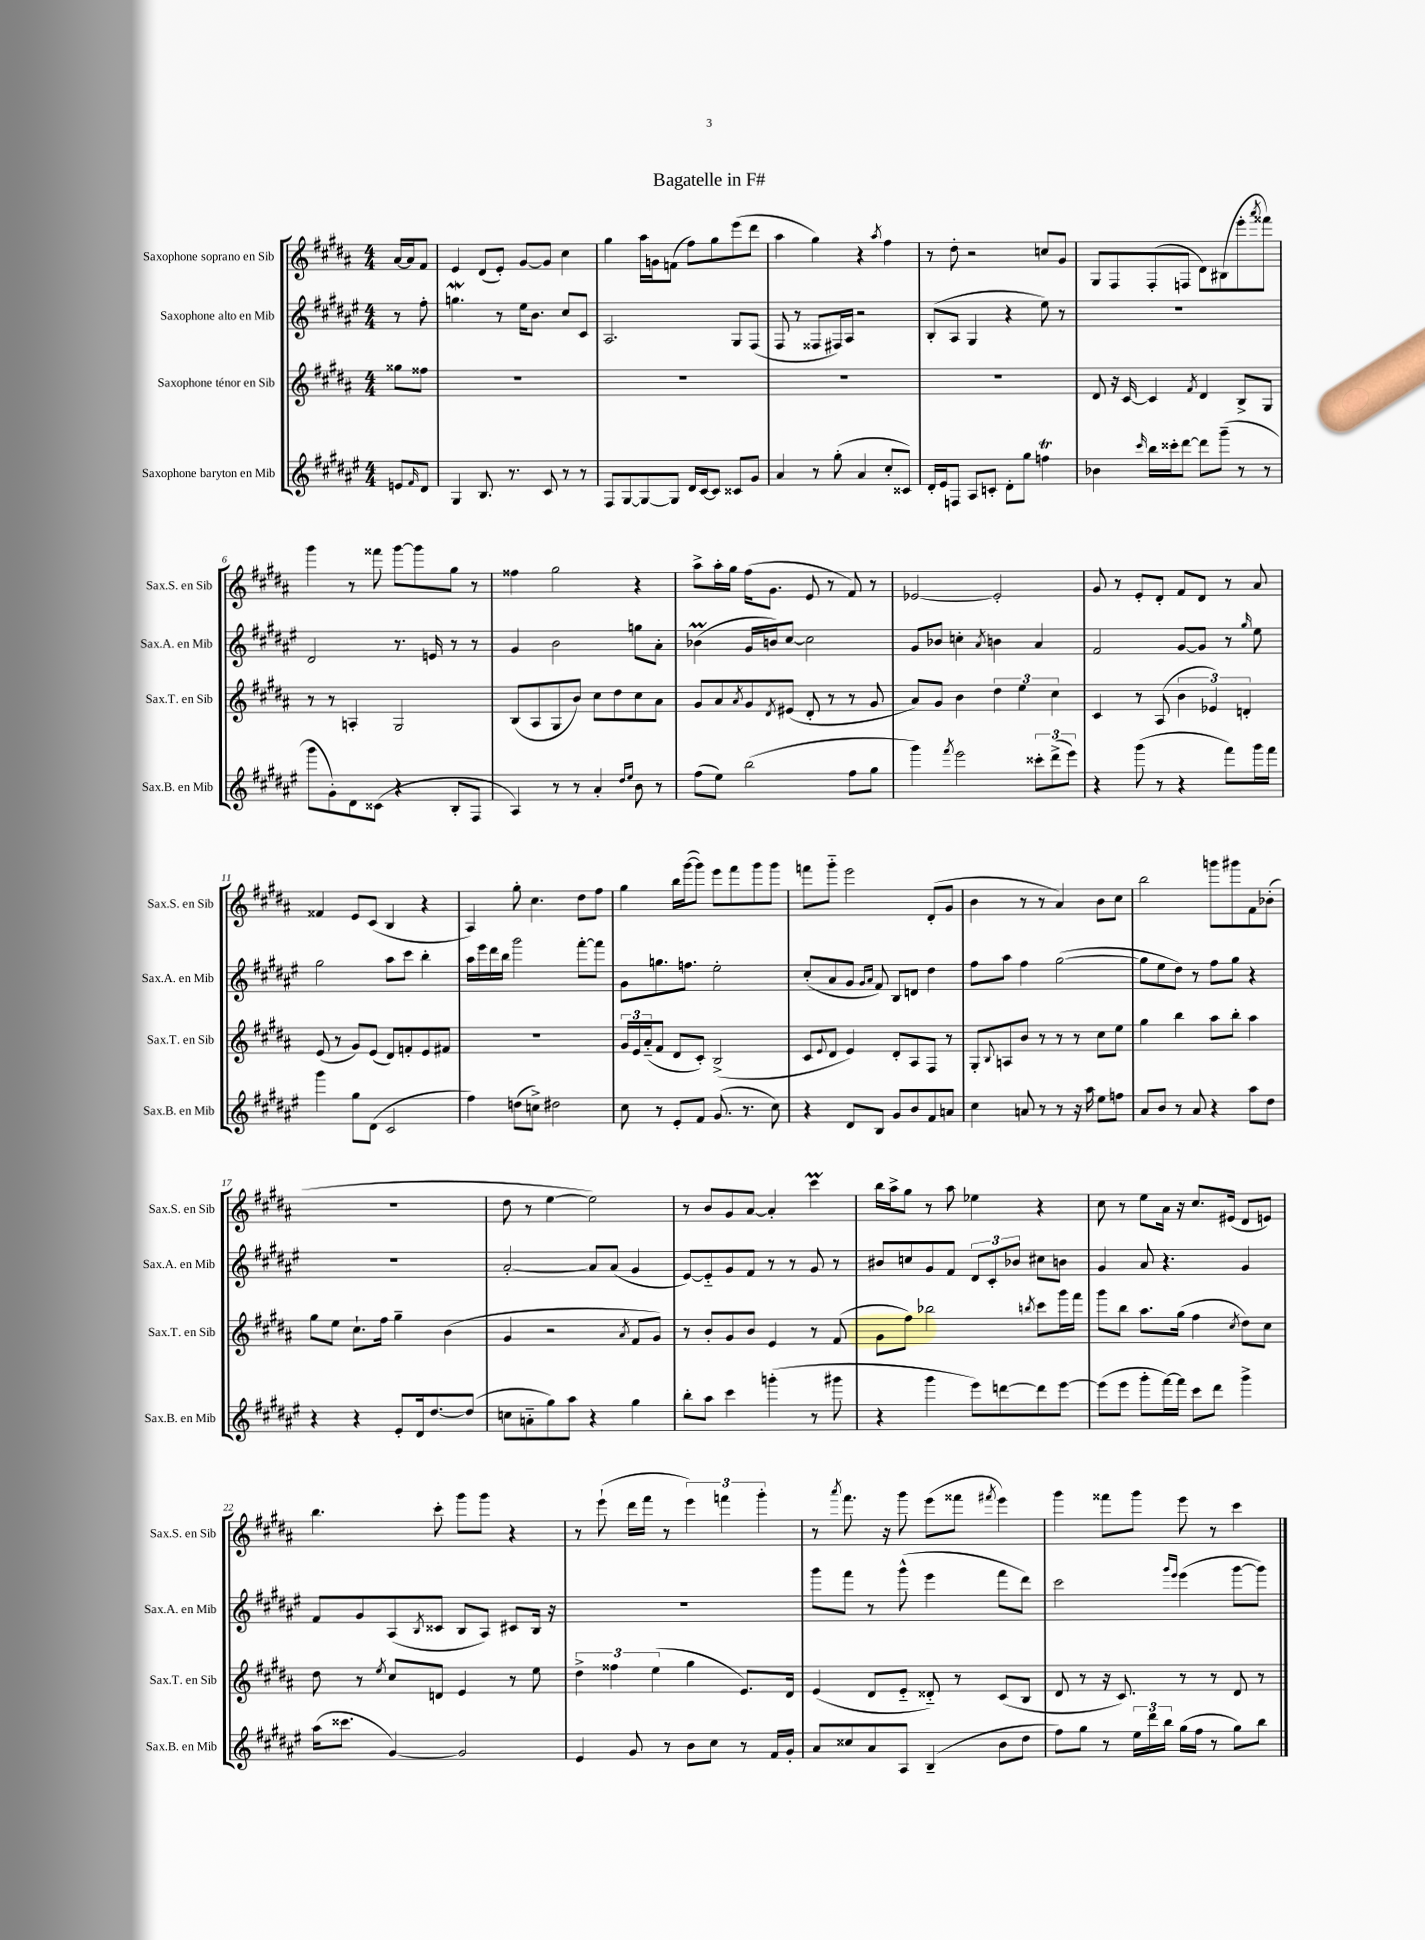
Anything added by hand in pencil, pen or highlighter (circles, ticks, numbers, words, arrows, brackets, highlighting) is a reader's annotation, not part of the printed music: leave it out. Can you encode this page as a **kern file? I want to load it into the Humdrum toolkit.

**kern	**kern	**kern	**kern
*staff4	*staff3	*staff2	*staff1
*clefG2	*clefG2	*clefG2	*clefG2
*k[f#c#g#d#a#e#]	*k[f#c#g#d#a#]	*k[f#c#g#d#a#e#]	*k[f#c#g#d#a#]
*M4/4	*M4/4	*M4/4	*M4/4
8e	8gg##	8r	[16a#
.	.	.	16a#]
16qqf#	.	.	.
8d#	8ff##	8ff#'	8f#
=	=	=	=
4G#	1r	4.gg	4e
8.B	.	.	(8d#
.	.	8r	8e')
8.r	.	.	.
.	.	16ee#	[8g#
.	.	8.b	.
8c#	.	.	8g#]
8r	.	8cc#	4cc#
8r	.	8c#	.
=	=	=	=
8F#	1r	2.A#	4gg#
[8G#	.	.	.
8G#_	.	.	16aa#
.	.	.	16g
8G#]	.	.	(8f
16d#	.	.	8ff#)
[16c#	.	.	.
8c#]	.	.	8gg#
8c##	.	8G#	(8eee
8g#	.	(8F#	8ddd#
=	=	=	=
4a#	1r	8F#	4aa#
.	.	8r	.
8r	.	8F##	4gg#)
(8gg#'	.	16F#)	.
.	.	16A#	.
4a#	.	2r	4r
.	.	.	8qaa#
8cc#'	.	.	4ff#
8c##)	.	.	.
=	=	=	=
16d#'	1r	(8B'	8r
16e#	.	.	.
8F	.	8A#	8dd#'
8A#	.	4G#	2r
8c'	.	.	.
8d#'	.	4r	.
8gg#	.	.	.
4ff	.	8ee#)	8cc
.	.	8r	8g#
=	=	=	=
4b-	8d#	1r	8G#
.	16r	.	8F#
.	[16c#	.	.
16qqccc#	.	.	.
16bb	4c#]	.	(8F#'
16ccc##'	.	.	.
[8ddd#	.	.	8F
.	8qf#	.	.
8ddd#]	4d#	.	8d#)
(8ggg#~	.	.	(8B#
8r	8B^	.	8eee'
.	.	.	8qaaa#
8r	8G#	.	8fff##)
=	=	=	=
8ggg#	8r	2d#	4ggg#
8g#')	8r	.	.
8d#	4A'	.	8r
(8c##	.	.	8fff##
4r	2G#	8.r	[8ggg#
.	.	.	8ggg#]
.	.	16e	.
8B'	.	8r	8gg#
8F#	.	8r	8r
=	=	=	=
4A#)	(8B	4g#	4ff##
.	8A#	.	.
8r	8G#	2b	2gg#
8r	8b)	.	.
4a#'	8cc#	.	.
.	8dd#	.	.
16qqdd#	.	.	.
16qqee#	.	.	.
8b	8cc#	8gg	4r
8r	8a#	8a#'	.
=	=	=	=
(8ff#	8g#	(4b-	8aa#^
8ee#)	8a#	.	16aa#'
.	.	.	16gg#
.	8qa#	.	.
(2bb	8g#	16g#	(16ff#
.	.	16b)	8.g#
.	8qd#	.	.
.	(8e#	[8cc#	.
.	8d#'	2cc#]	8e
.	8r	.	8r
8ff#	8r	.	8f#)
8gg#	8g#	.	8r
=	=	=	=
4ggg#)	8a#)	8g#	[2e-
.	8g#	8b-	.
8qfff#	.	.	.
2eee#	4b	4cc'	.
.	.	8qa#	.
.	6dd#	4b	2e-']
.	6ee	.	.
12ccc##'	.	4a#	.
(12ddd#^	6cc#	.	.
12eee#)	.	.	.
=	=	=	=
4r	4c#	2f#	8g#
.	.	.	8r
(8ggg#	8r	.	8e'
8r	(8A#	.	8d#'
4r	6b	[8g#	8f#
.	.	8g#]	8d#
.	6e-)	.	.
8fff#)	.	8r	8r
.	6d'	.	.
.	.	16qqgg#	.
16ggg#	.	8ee#	8a#
16fff#	.	.	.
=	=	=	=
4ggg#	(8e	2gg#	4f##
.	8r	.	.
8gg#	8g#)	.	8e
(8d#	(8e	.	(8c#
2c#	8d#)	8aa#	4B
.	8f'	8ccc#	.
.	8e	4bb'	4r
.	8f#	.	.
=	=	=	=
4ff#)	1r	16aa#	4A#)
.	.	16eee#	.
.	.	16ddd#	.
.	.	16bb	.
(8dd	.	2ggg#	8gg#'
8cc^)	.	.	4.cc#
2dd#	.	.	.
.	.	[8fff#'	8dd#
.	.	8fff#]	8ff#
=	=	=	=
8cc#	24g#	8g#	4gg#
.	24e	.	.
.	(24a#'~	.	.
8r	8f#	8.gg	.
8e#'	8d#	.	16bb
.	.	8.ff	([16ggg#
8f#	8c#')	.	8ggg#])
(8.g#	(2B^	2ee#'	8eee
.	.	.	8fff#
8.r	.	.	.
.	.	.	8ggg#
8cc#)	.	.	8ggg#
=	=	=	=
4r	8c#	(8cc#'	8fff
.	8qqe	.	.
.	8d#	8a#	8ggg#'~
8d#	4e)	8g#	2eee
.	.	16qqg#	.
.	.	16qqa#	.
8B	.	8f#)	.
8g#	8d#'	8B	.
8b	8A#	8d	.
8f#	8F#	4dd#	(8d#'
8a	8r	.	8g#
=	=	=	=
4cc#	8G#'	8ff#	4b
.	8qqB	.	.
.	8A	8aa#	.
8a	8b	4ff#	8r
8r	8r	.	8r
8r	8r	([2gg#	4a#)
16r	8r	.	.
16aa#	.	.	.
8ee#	8cc#	.	8b
8ff	8ee	.	8cc#
=	=	=	=
8a#	4gg#	8gg#]	2bb
8b	.	8ee#	.
8r	4bb	8dd#)	.
8a#	.	8r	.
4r	8aa#	8ff#	8ggg
.	8bb'	8gg#	8ggg#
8aa#	4aa#	4r	8f#
8dd#	.	.	(8b-'
=	=	=	=
4r	8gg#	1r	1r
.	8ee	.	.
4r	8.cc#`	.	.
.	16ff#	.	.
8e#'	4gg#~	.	.
16d#	.	.	.
[8.dd#	.	.	.
.	(4b	.	.
(8dd#]	.	.	.
=	=	=	=
8cc	4g#	[2a#'	8dd#
8a'~	.	.	8r
8gg#)	2r	.	[4ee
8aa#	.	.	.
4r	.	8a#]	2ee])
.	.	(8a#	.
.	8qa#	.	.
4gg#	8f#	4g#	.
.	8g#)	.	.
=	=	=	=
8bb'	8r	[8e#)	8r
8aa#	8b'	8e#'~]	8b
4ccc#	8g#	8g#	8g#
.	8b	8f#	[8a#
(4ggg'	4e	8r	4a#']
.	.	8r	.
8r	8r	8g#	4ccc#
8ggg#	(8f#	8r	.
=	=	=	=
4r	8g#	8b#	16bb
.	.	.	16aa#^
.	8ff#)	8cc	8gg#
4ggg#	2bb-	8g#	8r
.	.	8f#	8aa#
8eee#)	.	12d#	4ee-
.	.	12c#'	.
[8ddd	.	.	.
.	.	12b-	.
.	8qbb	.	.
8ddd]	8ccc#	8cc#	4r
[8eee#	16ggg#	8b	.
.	16fff#	.	.
=	=	=	=
(8eee#]	8ggg#	4g#	8cc#
8eee#	8bb	.	8r
8ggg#'	8.aa#	8a#	8ee
[16fff#)	.	4.r	16a#
16fff#]	(16gg#	.	16r
8ccc#	4ff#	.	8.cc#
8ddd#	.	.	.
.	.	.	(16e#
.	8qcc#	.	.
4ggg#^	8dd#)	4g#	8d#
.	8cc#	.	8e)
=	=	=	=
(16aa#	8dd#	8f#	4.bb
8.ccc##	.	.	.
.	8r	8g#	.
.	8qee	.	.
[4g#)	8cc#	(8A#	.
.	.	8qB	.
.	8d	8c##	8ccc#'
2g#]	4e	8B	8ggg#
.	.	8A#)	8ggg#
.	8r	8c#	4r
.	8ee	16B	.
.	.	16r	.
=	=	=	=
4e#	6dd#^	1r	8r
.	.	.	(8eee`
.	6ff##	.	.
8g#	.	.	16ddd#
.	.	.	16fff#
.	(6ee	.	.
8r	.	.	8r
8b	4gg#	.	6eee)
8cc#	.	.	.
.	.	.	6fff
8r	8.e)	.	.
.	.	.	6ggg#'
16f#	.	.	.
16g#'	16d#	.	.
=	=	=	=
8a#	(4e	8ggg#	8r
.	.	.	8qaaa#
8cc##	.	8fff#	8.fff#
8a#	8d#	8r	.
.	.	.	16r
8A#	8e'~	(8ggg#^^	8ggg#
(4B~	8d##'~)	4eee#	(8eee
.	8r	.	8fff##
.	.	.	8qfff#
8b	(8c#	8fff#	4eee)
8dd#	8B	8ddd#)	.
=	=	=	=
8ff#)	8d#	2ccc#	4ggg#
8gg#	8r	.	.
8r	16r	.	8fff##
.	8.c#)	.	.
24ee#	.	.	8ggg#
24ddd#	.	.	.
24bb	.	.	.
.	.	16qqggg#	.
.	.	16qqeee#	.
(16gg#	8r	(4eee#	8eee
16ff#	.	.	.
8r	8r	.	8r
8gg#)	8d#	[8ggg#	4ccc#
8bb	8r	8ggg#])	.
==	==	==	==
*-	*-	*-	*-
